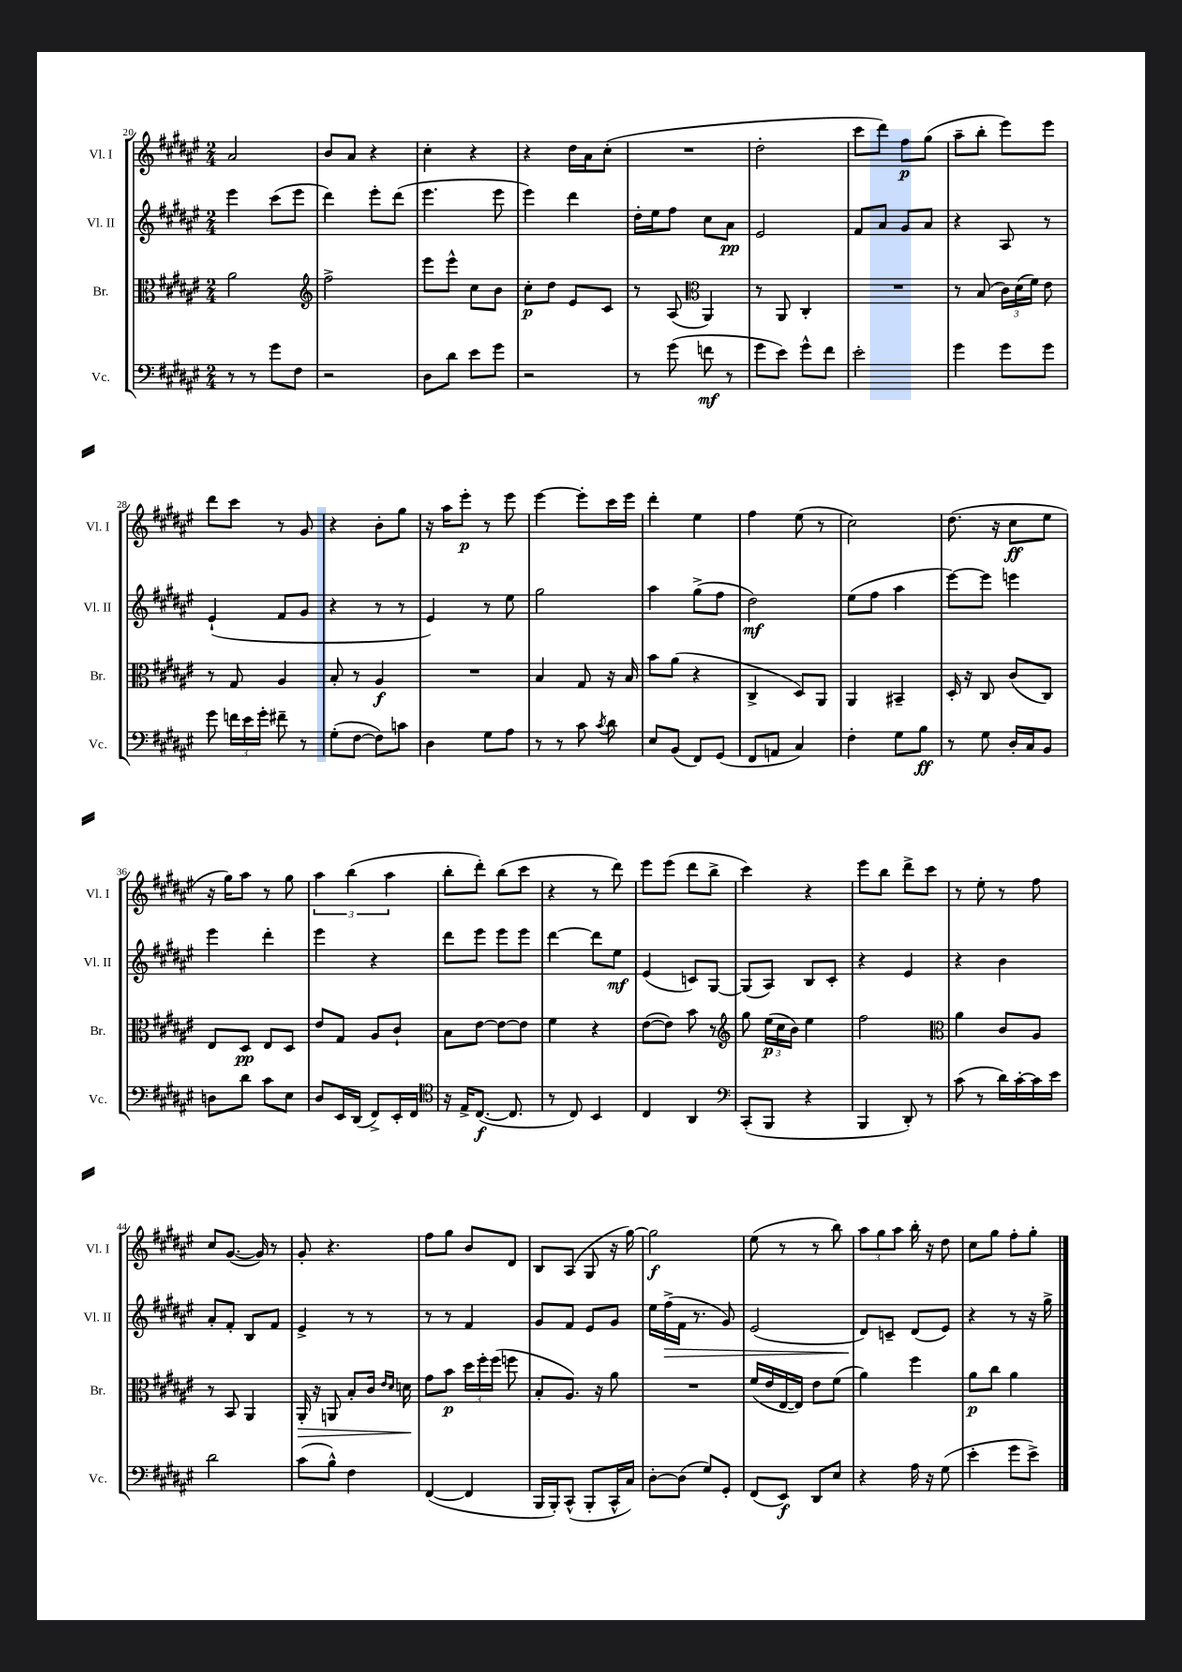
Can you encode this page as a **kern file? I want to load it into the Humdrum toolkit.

**kern	**kern	**kern	**kern
*staff4	*staff3	*staff2	*staff1
*clefF4	*clefC3	*clefG2	*clefG2
*k[f#c#g#d#a#e#]	*k[f#c#g#d#a#e#]	*k[f#c#g#d#a#e#]	*k[f#c#g#d#a#e#]
*M2/4	*M2/4	*M2/4	*M2/4
8r	2a#	4eee#	2a#
8r	.	.	.
8g#	.	(8ccc#	.
8F#	.	8eee#	.
=	=	=	=
*	*clefG2	*	*
2r	2ff#^	4ddd#)	8b
.	.	.	8a#
.	.	8eee#'	4r
.	.	(8ddd#	.
=	=	=	=
8D#	8eee#	4.eee#	4cc#'
8d#	8eee#^^	.	.
8e#	8cc#	.	4r
8g#	8b	8eee#	.
=	=	=	=
2r	8cc#'	4eee#)	4r
.	8dd#	.	.
.	8e#	4ddd#	16dd#
.	.	.	16a#
.	8c#	.	(8cc#'
=	=	=	=
8r	8r	16dd#'	2r
.	.	16ee#	.
(8g#	(8A#	8ff#	.
*	*clefC3	*	*
8f	4AA#)	8cc#	.
8r	.	8a#	.
=	=	=	=
8g#	8r	2e#	2dd#'
8e#)	8AA#	.	.
8g#^^	4C#'	.	.
8f#	.	.	.
=	=	=	=
2e#'	2r	8f#	8ccc#
.	.	8a#	8ddd#)
.	.	8g#	8ff#
.	.	8a#	(8gg#
=	=	=	=
4g#	8r	4r	8aa#~
.	(8B	.	8bb'
8g#	24c#)	8A#	8eee#)
.	(24d#	.	.
.	24f#)	.	.
8g#	8e#	8r	8eee#
=	=	=	=
8g#	8r	(4e#`	8ddd#
24f	8G#	.	8ccc#
24e#	.	.	.
24g#'	.	.	.
8f#~	4A#	8f#	8r
8r	.	8g#	8g#
=	=	=	=
(8G#'	8B'	4r	4r
[8F#	8r	.	.
8F#])	4A#	8r	8b'
8c	.	8r	8gg#
=	=	=	=
4D#	2r	4e#)	16r
.	.	.	16aa#
.	.	.	8eee#'
8G#	.	8r	8r
8A#	.	8ee#	8eee#
=	=	=	=
8r	4B	2gg#	[4eee#
8r	.	.	.
8c#	8G#	.	8eee#']
8qc#	.	.	.
8d#	16r	.	16ccc#
.	16B	.	16eee#
=	=	=	=
8E#	8b	4aa#	4ddd#'
(8BB	(8a#	.	.
8FF#)	4r	(8gg#^	4ee#
(8GG#	.	8ff#	.
=	=	=	=
8FF#	4C#^	2dd#)	4ff#
8AA	.	.	.
4C#)	8D#)	.	(8ee#
.	8AA#	.	8r
=	=	=	=
4F#'	4AA#	(8ee#	2cc#)
.	.	8ff#	.
8G#	4BB#~	4aa#	.
8B	.	.	.
=	=	=	=
8r	16D#'	[8eee#)	(8.dd#
.	16r	.	.
8G#	8C#	8eee#]	.
.	.	.	16r
16D#'	(8c#	4eee	8cc#
16C#	.	.	.
8BB	8C#)	.	8ee#
=	=	=	=
8D	8E#	4eee#	16r
.	.	.	16gg#)
8d#	8D#	.	8aa#
8c#	8E#	4ddd#'	8r
8E#	8D#	.	8gg#
=	=	=	=
8D#	8e#	4eee#	6aa#
16EE#	8G#	.	.
.	.	.	(6bb
(16DD#	.	.	.
8FF#^)	8A#	4r	.
.	.	.	6aa#
16EE#'	8c#`	.	.
16FF#	.	.	.
=	=	=	=
*clefC4	*	*	*
16r	8B	8ddd#	8bb'
16E#^	.	.	.
([8.C#	[8e#	8eee#	8ddd#')
.	8e#_	8eee#	(8bb
8.C#]	.	.	.
.	8e#]	8eee#	8ccc#
=	=	=	=
8r	4f#	[4ddd#	4r
8C#)	.	.	.
4BB	4r	8ddd#]	8r
.	.	8ee#	8ddd#)
=	=	=	=
4C#	([8e#	(4e#	8eee#
.	8e#])	.	(8eee#
4AA#	8b	8c)	8ddd#
.	8r	[8G#	8bb^
=	=	=	=
*clefF4	*clefG2	*	*
(8CC#'	8gg#	(8G#]	4ccc#)
8BBB	(24ee#	8A#)	.
.	24cc#	.	.
.	24b)	.	.
4r	4ee#	8B	4r
.	.	8c#'	.
=	=	=	=
4BBB	2ff#	4r	8eee#
.	.	.	8bb
8DD#')	.	4e#	8ddd#^
8r	.	.	8ccc#
=	=	=	=
*	*clefC3	*	*
(8c#	4a#	4r	8r
8r	.	.	8ee#'
16d#)	8c#	4b	8r
[16c#'	.	.	.
16c#]	8A#	.	8ff#
16e#	.	.	.
=	=	=	=
2d#	8r	8a#'	8cc#
.	8BB	8f#'	([8.g#
.	4AA#	8B	.
.	.	.	16g#])
.	.	8f#	8r
=	=	=	=
(8c#	16AA#'	4e#^	8g#'
.	16r	.	.
8B^^)	8AA	.	4.r
4F#	8B'	8r	.
.	16c#	8r	.
.	16qqe#	.	.
.	16qqd#	.	.
.	16d	.	.
=	=	=	=
([4FF#	8g#	8r	8ff#
.	8b	8r	8gg#
4FF#]	24dd#	4f#	8b
.	24ff#'	.	.
.	(24ff#	.	.
.	8ff	.	8d#
=	=	=	=
16BBB	8B'	8g#	8B
16BBB')	.	.	.
(8CC#^^	8.A#)	8f#	(8A#
8BBB'	.	8e#	8G#
.	16r	.	.
16CC#^^	8a#	8g#	16r
16C#)	.	.	[16gg#)
=	=	=	=
[8D#'	2r	16ee#	2gg#]
.	.	(16ff#^	.
(8D#]	.	16f#	.
.	.	8.r	.
8G#)	.	.	.
8GG#'	.	8g#)	.
=	=	=	=
(8FF#	(16f#	(2e#	(8ee#
.	16e#	.	.
8EE#)	[16E#	.	8r
.	16E#])	.	.
8DD#	8e#	.	8r
8E#	(8f#	.	8bb)
=	=	=	=
4r	4a#)	8d#)	12aa#
.	.	.	12gg#
.	.	8c~	.
.	.	.	12aa#
16A#	4ff#	(8d#	16bb'
16r	.	.	16r
(8G#	.	8e#)	8dd#
=	=	=	=
4e#'	8a#	4r	8cc#
.	8cc#	.	8gg#
8g#	4a#	8r	8ff#'
8e#^)	.	16r	8gg#'
.	.	16gg#^	.
==	==	==	==
*-	*-	*-	*-
